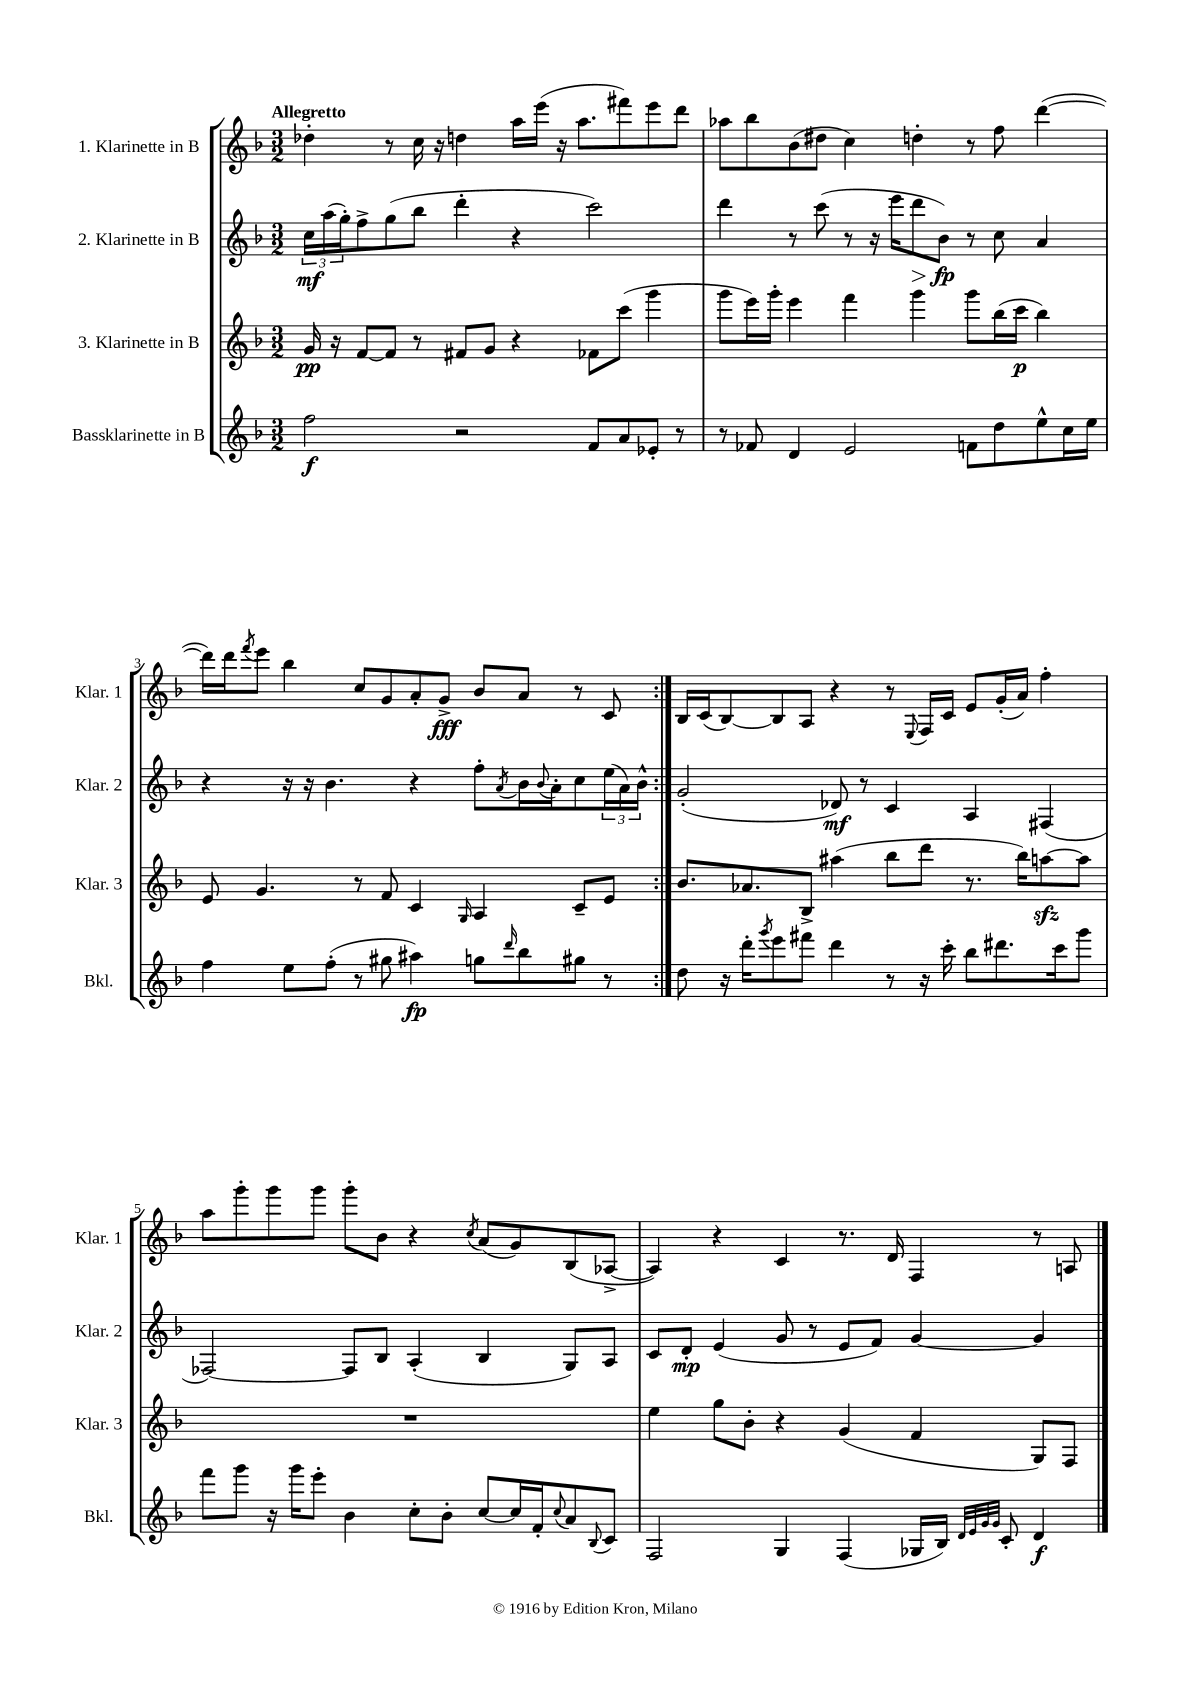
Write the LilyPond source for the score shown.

<<
\new StaffGroup <<
\new Staff = "s0" \with { instrumentName = "1. Klarinette in B" shortInstrumentName = "Klar. 1" } {
    \clef treble \key f \major \numericTimeSignature \time 3/2 \tempo "Allegretto"
    \repeat volta 2 { des''4-. r8 c''16 r16 d''4 a''16 e'''16( r16 a''8. fis'''8) e'''8 d'''8 |
    aes''8 bes''8 bes'8( dis''8 c''4) d''4-. r8 f''8 d'''4~( |
    d'''16) d'''16 \acciaccatura { f'''8 } e'''8 bes''4 c''8 g'8 a'8-. g'8->\fff bes'8 a'8 r8 c'8 | }
    bes16 c'16( bes8~) bes8 a8 r4 r8 \appoggiatura { e8 } f16 c'16 e'8 g'16-.( a'16) f''4-. |
    a''8 g'''8-. g'''8 g'''8 g'''8-. bes'8 r4 \acciaccatura { c''8 } a'8( g'8) bes8( aes8~-> |
    aes4) r4 c'4 r8. d'16 f4 r8 a8 \bar "|." |
}
\new Staff = "s1" \with { instrumentName = "2. Klarinette in B" shortInstrumentName = "Klar. 2" } {
    \clef treble \key f \major \numericTimeSignature \time 3/2
    \repeat volta 2 { \tuplet 3/2 { c''16\mf a''16( g''16-.) } f''8-> g''8( bes''8 d'''4-. r4 c'''2) |
    d'''4 r8 c'''8( r8 r16 e'''16 d'''8\> bes'8\fp\!) r8 c''8 a'4 |
    r4 r16 r16 bes'4. r4 f''8-. \acciaccatura { a'8 } bes'16 \appoggiatura { bes'8 } a'16-. c''8 \tuplet 3/2 { e''16( a'16) bes'16-^ } | }
    g'2-.( des'8\mf) r8 c'4 a4 fis4( |
    fes2~) fes8 bes8 a4-.( bes4 g8) a8 |
    c'8 d'8-.\mp e'4( g'8 r8 e'8 f'8) g'4~ g'4 \bar "|." |
}
\new Staff = "s2" \with { instrumentName = "3. Klarinette in B" shortInstrumentName = "Klar. 3" } {
    \clef treble \key f \major \numericTimeSignature \time 3/2
    \repeat volta 2 { g'16\pp r16 f'8~ f'8 r8 fis'8 g'8 r4 fes'8 c'''8( g'''4 |
    g'''8 e'''16) g'''16-. e'''4 f'''4 g'''4 g'''8 bes''16( c'''16\p bes''4) |
    e'8 g'4. r8 f'8 c'4 \grace { g16 } a4 c'8-- e'8 | }
    bes'8. aes'8. bes8-> ais''4( bes''8 d'''8 r8. bes''16) a''8~\sfz a''8 |
    R1. |
    e''4 g''8 bes'8-. r4 g'4( f'4 g8) f8 \bar "|." |
}
\new Staff = "s3" \with { instrumentName = "Bassklarinette in B" shortInstrumentName = "Bkl." } {
    \clef treble \key f \major \numericTimeSignature \time 3/2
    \repeat volta 2 { f''2\f r2 f'8 a'8 ees'8-. r8 |
    r8 fes'8 d'4 e'2 f'8 d''8 e''8-^ c''16 e''16 |
    f''4 e''8 f''8-.( r8 gis''8 ais''4\fp) g''8 \grace { d'''16 } bes''8 gis''8 r8 | }
    d''8 r16 d'''16-. \acciaccatura { g'''8 } e'''8 fis'''8 d'''4 r8 r16 c'''16-. bes''8 dis'''8. c'''16 g'''8 |
    f'''8 g'''8 r16 g'''16 e'''8-. bes'4 c''8-. bes'8-. c''8~ c''16 f'16-. \appoggiatura { c''8 } a'8 \appoggiatura { bes8 } c'8 |
    f2 g4 f4( ges16 bes16) \grace { d'32 e'32 g'32 g'32 } c'8-. d'4\f \bar "|." |
}
>>
>>
